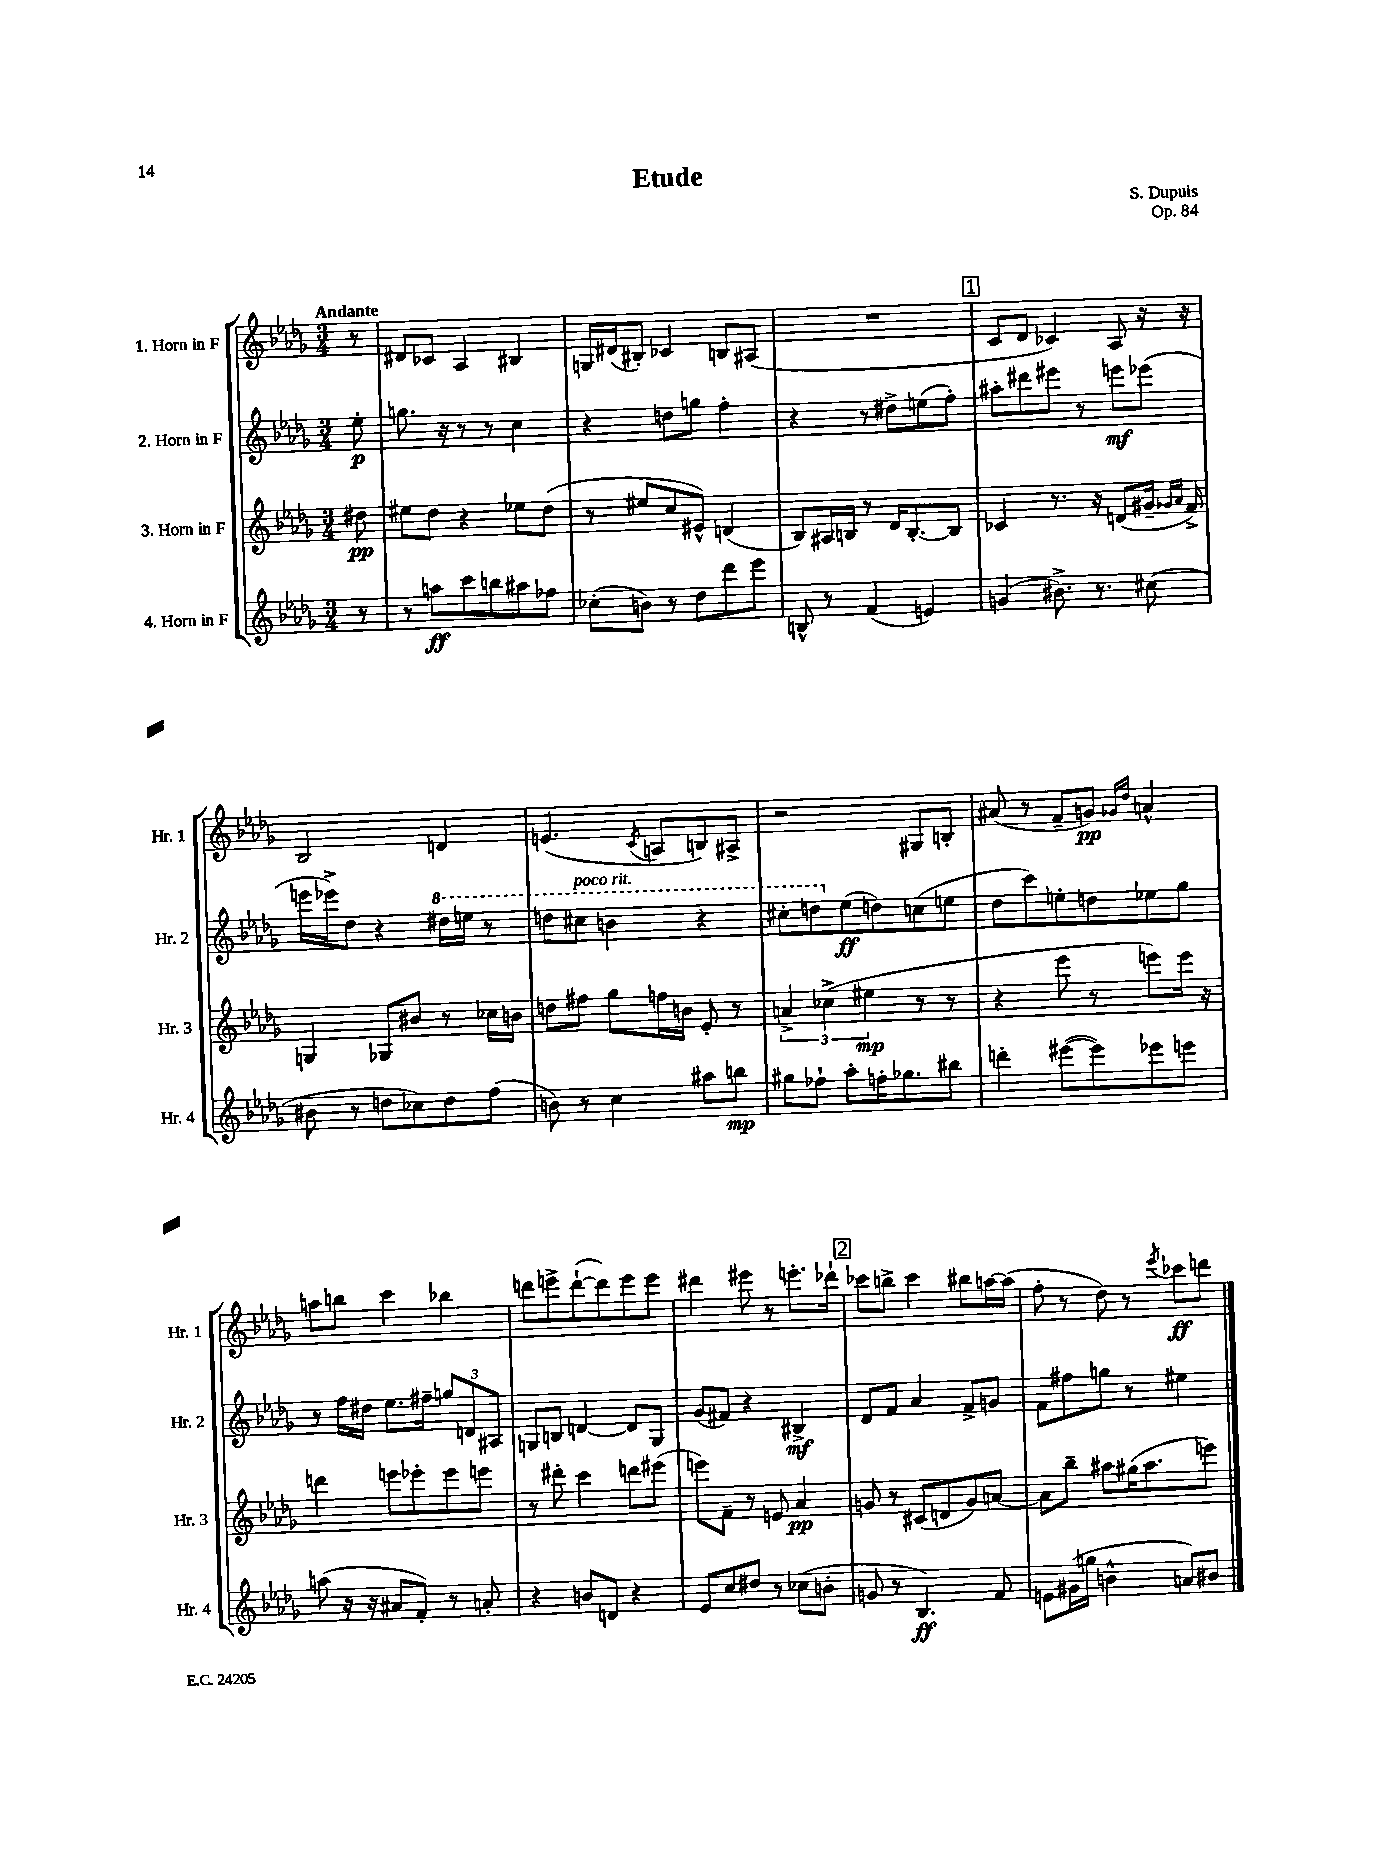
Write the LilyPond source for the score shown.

\header { title = "Etude" composer = "S. Dupuis" opus = "Op. 84" }
<<
\new StaffGroup <<
\new Staff = "s0" \with { instrumentName = "1. Horn in F" shortInstrumentName = "Hr. 1" } {
    \clef treble \key des \major \numericTimeSignature \time 3/4 \partial 8 \tempo "Andante"
    r8 |
    dis'8 ces'8 aes4 bis4 |
    g16 dis'16( bis8-.) ces'4 b8 ais8( |
    R2. |
    \mark \markup { \box "1" } c'8 des'8 ces'4) aes8 r16 r16 |
    bes2 d'4 |
    e'4.( \acciaccatura { c'8 } a8 b8) ais8-> |
    r2 gis8 b8-. |
    ais'8( r8 f'8-- g'8\pp) \grace { ges'16 des''16 } a'4-^ |
    a''8 b''8 c'''4 bes''4 |
    d'''8 e'''8-> d'''8~-!( d'''8) e'''8 e'''8 |
    dis'''4 eis'''8 r8 e'''8.-. des'''16-! |
    \mark \markup { \box "2" } ces'''8 b''8-> ces'''4 bis''8 a''16~ a''16( |
    f''8-. r8 des''8) r8 \acciaccatura { ees'''8 } ces'''8\ff d'''8 \bar "|." |
}
\new Staff = "s1" \with { instrumentName = "2. Horn in F" shortInstrumentName = "Hr. 2" } {
    \clef treble \key des \major \numericTimeSignature \time 3/4 \partial 8
    ees''8-.\p |
    g''8. r16 r8 r8 c''4 |
    r4 d''8 g''8 f''4-. |
    r4 r8 dis''8-> e''8( f''8-.) |
    \mark \markup { \box "1" } ais''8-. dis'''8 eis'''8 r8 e'''8\mf ees'''8( |
    e'''16 ees'''16->) des''8 r4 \ottava #1 dis'''16 e'''16 r8 |
    d'''8 cis'''8^\markup { \italic "poco rit." } b''4 r4 |
    cis'''8-. d'''8 \ottava #0 ees''8\ff( d''8) c''!8( e''8 |
    des''8 c'''8) e''8-. d''8 ees''8 ges''8 |
    r8 f''16 dis''16 ees''8. fis''16-- \tuplet 3/2 { g''8 d'8 ais8 } |
    g8 b8 d'4~ d'8 g8 |
    ges'8( fis'8) r4 bis4->\mf |
    \mark \markup { \box "2" } des'8 f'8 aes'4 f'8-> g'8 |
    f'8 fis''8 g''8 r8 eis''4 \bar "|." |
}
\new Staff = "s2" \with { instrumentName = "3. Horn in F" shortInstrumentName = "Hr. 3" } {
    \clef treble \key des \major \numericTimeSignature \time 3/4 \partial 8
    dis''8\pp |
    eis''8 des''8 r4 ees''8 des''8( |
    r8 eis''8 c''8 eis'8-^) d'4( |
    bes8) ais16 b16 r8 des'16 b8.~-. b8 |
    \mark \markup { \box "1" } ces'4 r8. r16 d'8( gis'16-- \grace { ges'16 aes'16 } f'16->) |
    g4 ges8 bis'8 r8 ces''16 b'16 |
    d''8 fis''8 ges''8 f''16 b'16 ees'8-. r8 |
    \tuplet 3/2 { a'4-> ces''4->( eis''4\mp } r8 r8 |
    r4 ees'''8 r8 e'''8) e'''16 r16 |
    d'''4 e'''8 ees'''8-. ees'''8 e'''8 |
    r8 dis'''8-. c'''4 d'''8 eis'''8( |
    e'''8) f'8-- r8 e'8 aes'4\pp |
    \mark \markup { \box "2" } g'8 r8 cis'8( d'8 g'8) a'8~ |
    a'8 bes''8-- ais''8 gis''16( ais''8. e'''8) \bar "|." |
}
\new Staff = "s3" \with { instrumentName = "4. Horn in F" shortInstrumentName = "Hr. 4" } {
    \clef treble \key des \major \numericTimeSignature \time 3/4 \partial 8
    r8 |
    r8 a''8\ff c'''8 b''8 ais''8 fes''8 |
    ces''8-.( b'8) r8 des''8 des'''8 ees'''8 |
    b8-^ r8 f'4( e'4) |
    \mark \markup { \box "1" } g'4( bis'8.->) r8. cis''8( |
    bis'8 r8 d''8 ces''8) d''8 f''8( |
    b'8) r8 c''4 ais''8 b''8\mp |
    gis''8 fes''8-! aes''8-. f''16-. ges''8. bis''8 |
    d'''4-. eis'''8~( eis'''8) ees'''8 e'''8 |
    a''8( r16 r16 ais'8 f'8-.) r8 a'8-. |
    r4 b'8 d'8 r4 |
    ees'8 c''8 dis''8 r8 ces''8( b'8-. |
    \mark \markup { \box "2" } g'8 r8 bes4.\ff) f'8 |
    e'8 gis'16( g''16 b'4-^ a'8) bis'8 \bar "|." |
}
>>
>>
\layout { \context { \Score \remove "Bar_number_engraver" } }
